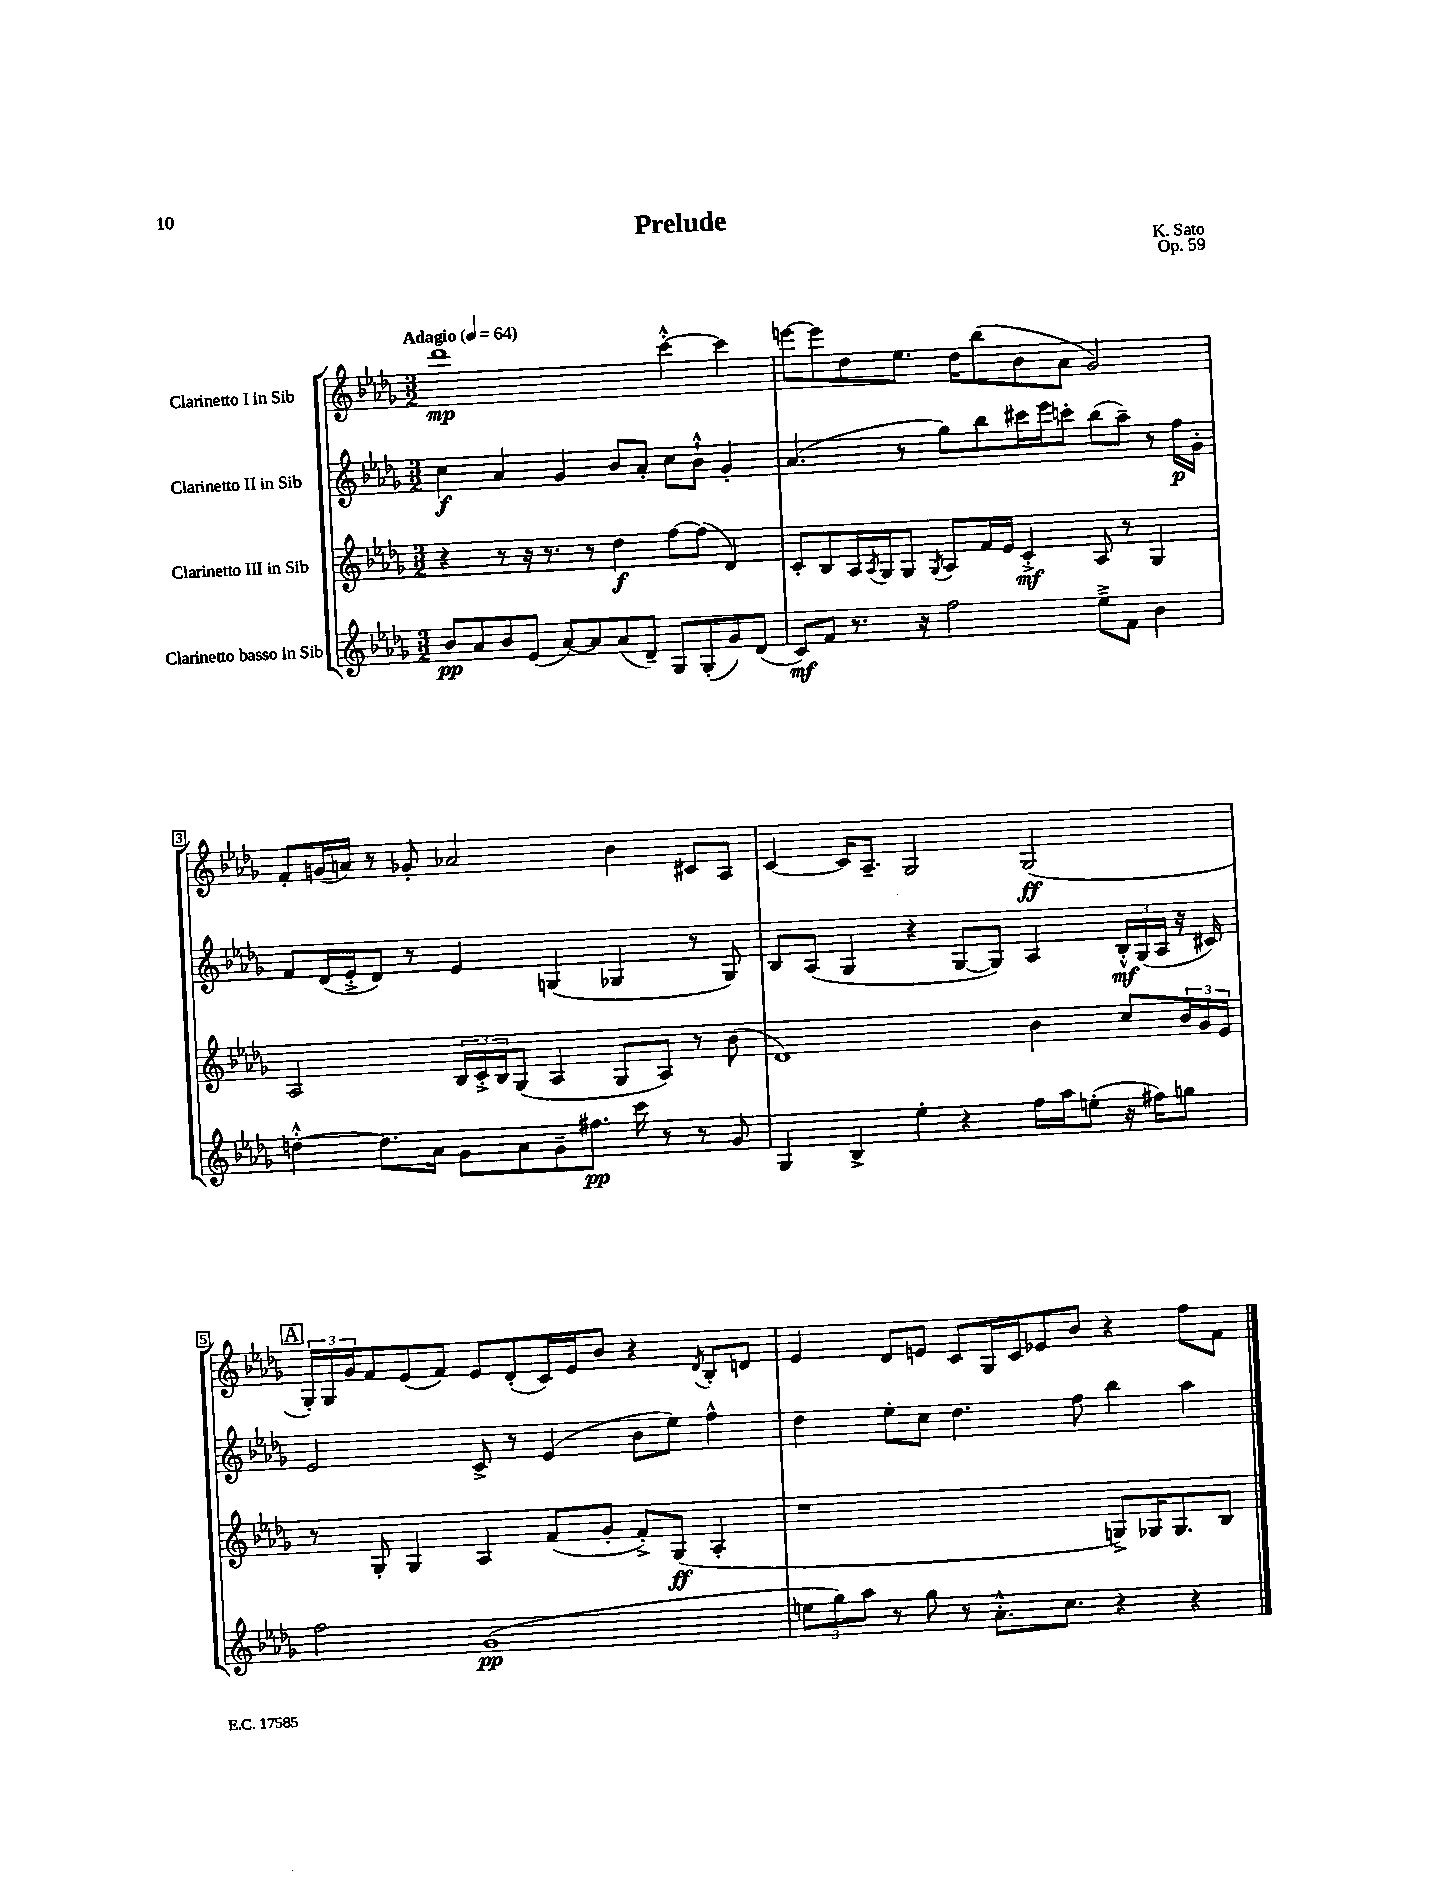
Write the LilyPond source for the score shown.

\header { title = "Prelude" composer = "K. Sato" opus = "Op. 59" }
<<
\new StaffGroup <<
\new Staff = "s0" \with { instrumentName = "Clarinetto I in Sib" } {
    \clef treble \key des \major \numericTimeSignature \time 3/2 \tempo "Adagio" 4 = 64
    des'''1\mp c'''4~-.-^ c'''4 |
    e'''8~ e'''8 des''8 ees''8. des''16 bes''8( bes'8 aes'8 ges'2) |
    f'8-. g'16( a'16) r8 ges'8-. aes'2 bes'4 cis'8 aes8 |
    c'4~ c'16 aes8.-- ges2 ges2\ff( |
    \mark \markup { \box "A" } \tuplet 3/2 { ges16-.) ges16 ges'16 } f'8 ees'8( f'8) ees'8 des'8-.( c'16) ees'16 bes'8 r4 \acciaccatura { des'8 } bes8-. d'8 |
    ees'4 des'8 e'8 c'8 ges16 c'16 ees'8 bes'8 r4 f''8 f'8 \bar "|." |
}
\new Staff = "s1" \with { instrumentName = "Clarinetto II in Sib" } {
    \clef treble \key des \major \numericTimeSignature \time 3/2
    c''4\f aes'4 ges'4 bes'8 aes'8-. c''8 bes'8-!-^ ges'4-. |
    aes'4.( r8 ges''8) bes''8 cis'''16 ees'''16 c'''8-. bes''8( aes''8--) r8 f''16\p ges'16-. |
    f'8 des'16( ees'16-.-> des'8) r8 ees'4 g4( ges4 r8 ges8) |
    bes8 aes8( ges4 r4 ges8~ ges8) aes4 \tuplet 3/2 { bes16-.-^\mf ges16( aes16 } r16 cis'16) |
    \mark \markup { \box "A" } ees'2 c'8-> r8 ees'4( bes'8 ees''8) f''4-^ |
    des''4 ees''8-. c''8 des''4. f''8 bes''4 aes''4 \bar "|." |
}
\new Staff = "s2" \with { instrumentName = "Clarinetto III in Sib" } {
    \clef treble \key des \major \numericTimeSignature \time 3/2
    r4 r8 r16 r8. r8 des''4\f f''8~ f''8( des'4) |
    c'8-. bes8 aes16 \acciaccatura { aes8 } ges16 ges8 \acciaccatura { ges8 } aes8 f'16 ees'16 c'4-.->\mf aes8 r8 ges4 |
    aes2 \tuplet 3/2 { bes16 c'16-.-> bes16 } ges8( aes4 ges8 aes8) r8 bes'8( |
    des'1) bes'4 c''8 \tuplet 3/2 { bes'16 ges'16 ees'16 } |
    \mark \markup { \box "A" } r8 ges8-. ges4 aes4 f'8( ges'8-. f'8-.->) ges8\ff( aes4-. |
    r1 g8->) ges16 ges8. bes8 \bar "|." |
}
\new Staff = "s3" \with { instrumentName = "Clarinetto basso in Sib" } {
    \clef treble \key des \major \numericTimeSignature \time 3/2
    bes'8\pp aes'8 bes'8 ees'8( aes'8~) aes'8 aes'8( des'8--) ges8 ges8-.( ges'8) des'8( |
    c'8\mf) f'8 r8. r16 f''2 ees''8---> f'8 bes'4 |
    d''4~-.-^ d''8. aes'16 ges'8 aes'8 ges'8-- fis''8.\pp c'''16 r8 r8 ges'8 |
    ges4 bes4-> ees''4-. r4 f''16 aes''16 e''8-.( r16 fis''16) g''8 |
    \mark \markup { \box "A" } f''2 ges'1\pp( |
    \tuplet 3/2 { e''8 ges''8) aes''8 } r8 ges''8 r8 aes'8.-.-^ c''8. r4 r4 \bar "|." |
}
>>
>>
\layout { \context { \Score \override BarNumber.stencil = #(make-stencil-boxer 0.1 0.3 ly:text-interface::print) } }
